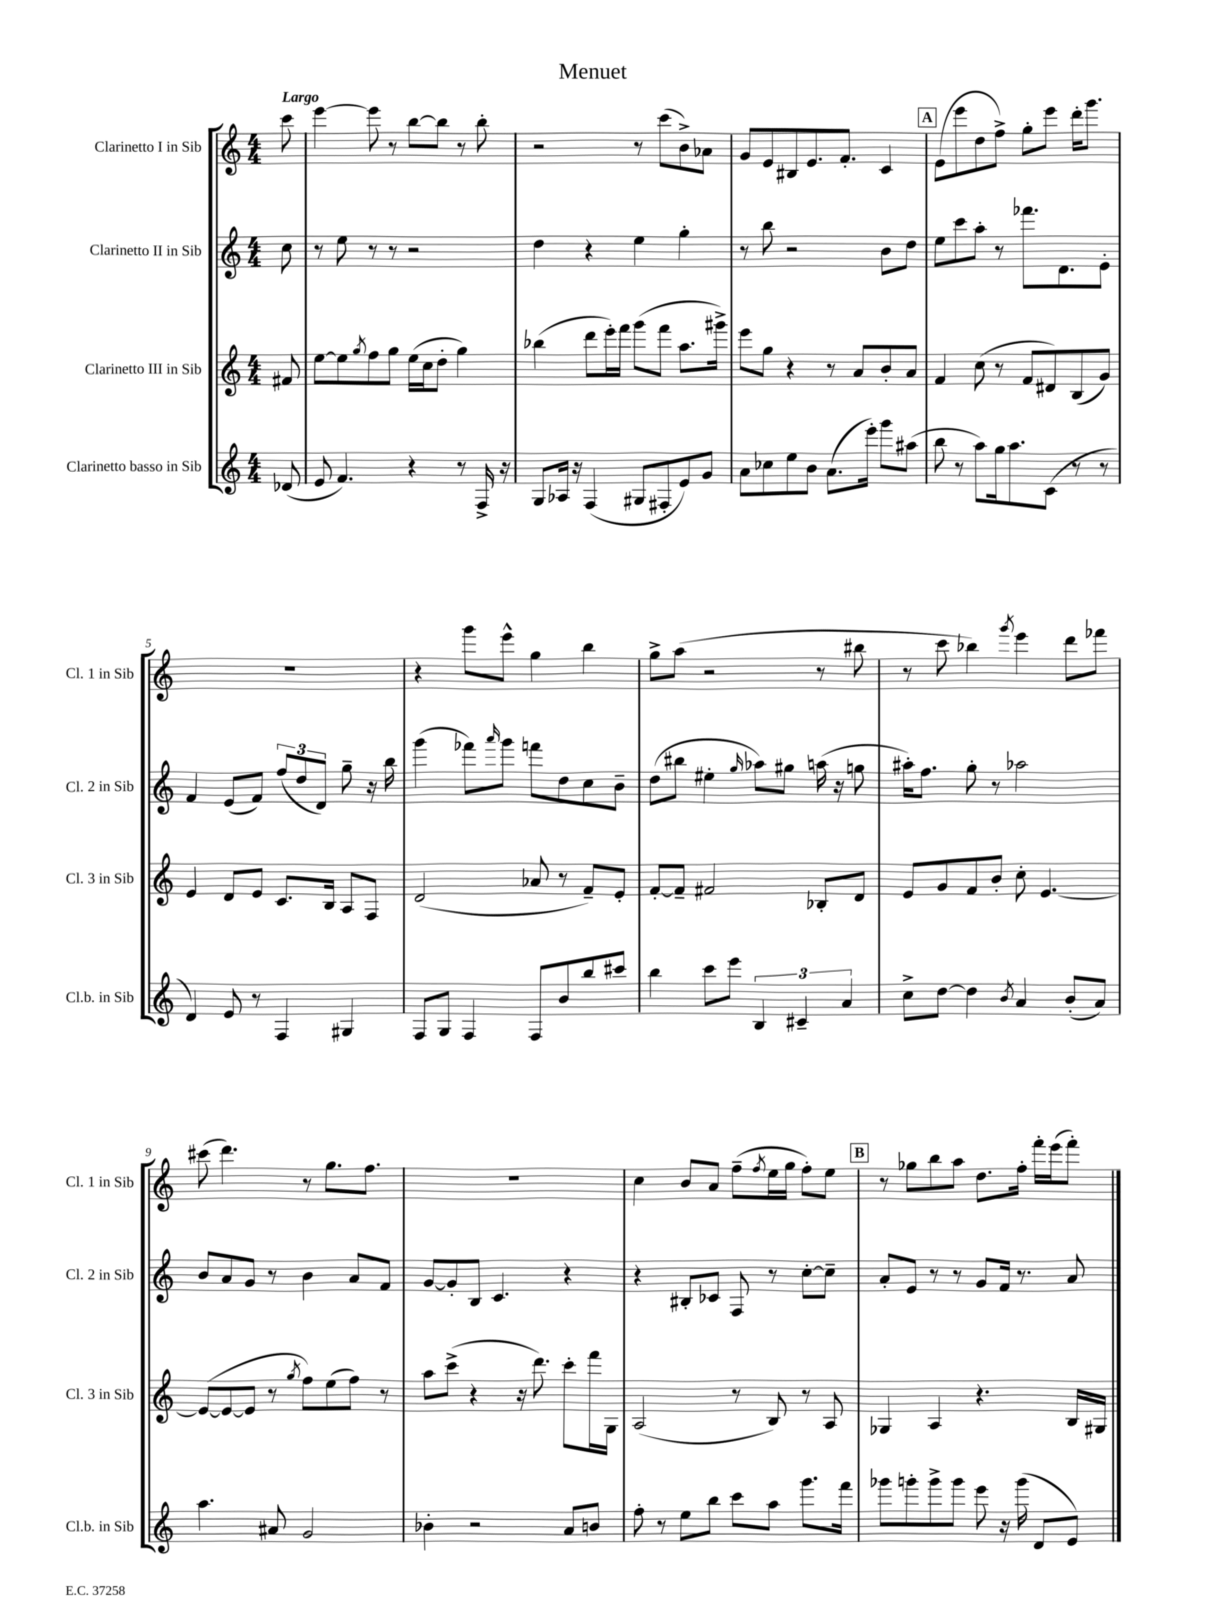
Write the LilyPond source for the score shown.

\header { title = "Menuet" }
<<
\new StaffGroup <<
\new Staff = "s0" \with { instrumentName = "Clarinetto I in Sib" shortInstrumentName = "Cl. 1 in Sib" } {
    \clef treble \key c \major \numericTimeSignature \time 4/4 \partial 8 \tempo "Largo"
    c'''8 |
    e'''4~ e'''8 r8 b''8~ b''8 r8 b''8-. |
    r2 r8 c'''8( b'8->) aes'8 |
    g'8 e'8 bis8 e'8. f'8.-. c'4 |
    \mark \markup { \box "A" } e'8( e'''8 d''8 f''8->) g''8-. e'''8 d'''16-. g'''8. |
    R1 |
    r4 g'''8 e'''8-^ g''4 b''4 |
    g''8-> a''8( r2 r8 bis''8 |
    r8 c'''8 bes''4) \acciaccatura { g'''8 } e'''4 d'''8 fes'''8 |
    cis'''8( d'''4.) r8 g''8. f''8. |
    R1 |
    c''4 b'8 a'8 f''8--( \acciaccatura { f''8 } e''16 g''16 f''8-.) e''8 |
    \mark \markup { \box "B" } r8 ges''8 b''8 a''8 d''8. f''16-. f'''16-. e'''16( f'''8-.) \bar "|." |
}
\new Staff = "s1" \with { instrumentName = "Clarinetto II in Sib" shortInstrumentName = "Cl. 2 in Sib" } {
    \clef treble \key c \major \numericTimeSignature \time 4/4 \partial 8
    c''8 |
    r8 e''8 r8 r8 r2 |
    d''4 r4 e''4 g''4-. |
    r8 b''8 r2 b'8 d''8 |
    \mark \markup { \box "A" } e''8 c'''8 a''8-. r8 fes'''8. d'8. e'8-. |
    f'4 e'8( f'8) \tuplet 3/2 { f''8( d''8 d'8) } g''8-- r16 b''16 |
    g'''4( fes'''8) \grace { a'''16 } g'''8 f'''8 d''8 c''8 b'8-- |
    d''8( bis''8 eis''4-. \grace { g''16 } aes''8) gis''8 a''16( r16 g''8 |
    ais''16-.) f''8. g''8-. r8 aes''2 |
    b'8 a'8 g'8 r8 b'4 a'8 f'8 |
    g'8~ g'8-. b8 c'4. r4 |
    r4 bis8-. ces'8 f8 r8 c''8~-. c''8-- |
    \mark \markup { \box "B" } a'8-. e'8 r8 r8 g'8 f'16 r8. a'8 \bar "|." |
}
\new Staff = "s2" \with { instrumentName = "Clarinetto III in Sib" shortInstrumentName = "Cl. 3 in Sib" } {
    \clef treble \key c \major \numericTimeSignature \time 4/4 \partial 8
    fis'8 |
    e''8~ e''8 \acciaccatura { g''8 } f''8 g''8 e''16( c''16 d''8-. g''4) |
    bes''4( d'''8 e'''16-.) f'''16 g'''8( f'''8 a''8. gis'''16->) |
    e'''8 g''8 r4 r8 a'8 b'8-. a'8 |
    \mark \markup { \box "A" } f'4 c''8( r8 f'8 dis'8) b8( g'8) |
    e'4 d'8 e'8 c'8. b16 a8 f8 |
    d'2( aes'8 r8 f'8--) e'8-. |
    f'8~-. f'8-- fis'2 bes8-. d'8 |
    e'8 g'8 f'8 b'8-. c''8-. e'4.~ |
    e'8~( e'8~ e'8 r8 \acciaccatura { g''8 } f''8) e''8( f''8) r8 |
    a''8 c'''8->( r4 r16 d'''8.) c'''8-. f'''16 g16 |
    a2( r8 b8) r8 a8 |
    \mark \markup { \box "B" } ges4 a4 r4. b16 gis16 \bar "|." |
}
\new Staff = "s3" \with { instrumentName = "Clarinetto basso in Sib" shortInstrumentName = "Cl.b. in Sib" } {
    \clef treble \key c \major \numericTimeSignature \time 4/4 \partial 8
    des'8( |
    e'8 f'4.) r4 r8 f16-> r16 |
    g8 aes16 r16 f4( gis8 fis8-. e'8) g'8 |
    a'8 ces''8 e''8 b'8 a'8.( e'''16-.) g'''8 ais''8( |
    \mark \markup { \box "A" } b''8 r8 a''8) g''16 a''8. c'8( r8 r8 |
    d'4) e'8 r8 f4 gis4 |
    f8 g8 f4 f8 b'8 b''8 cis'''8 |
    b''4 c'''8 e'''8 \tuplet 3/2 { b4 cis'4-- a'4 } |
    c''8-> d''8~ d''4 \acciaccatura { b'8 } a'4 b'8-.( a'8) |
    a''4. ais'8 g'2 |
    bes'4-. r2 a'8 b'8 |
    f''8-. r8 e''8 b''8 c'''8 a''8 g'''8. f'''16 |
    \mark \markup { \box "B" } ges'''8 g'''8-. g'''8-> g'''8 e'''8 r16 g'''16( d'8 e'8) \bar "|." |
}
>>
>>
